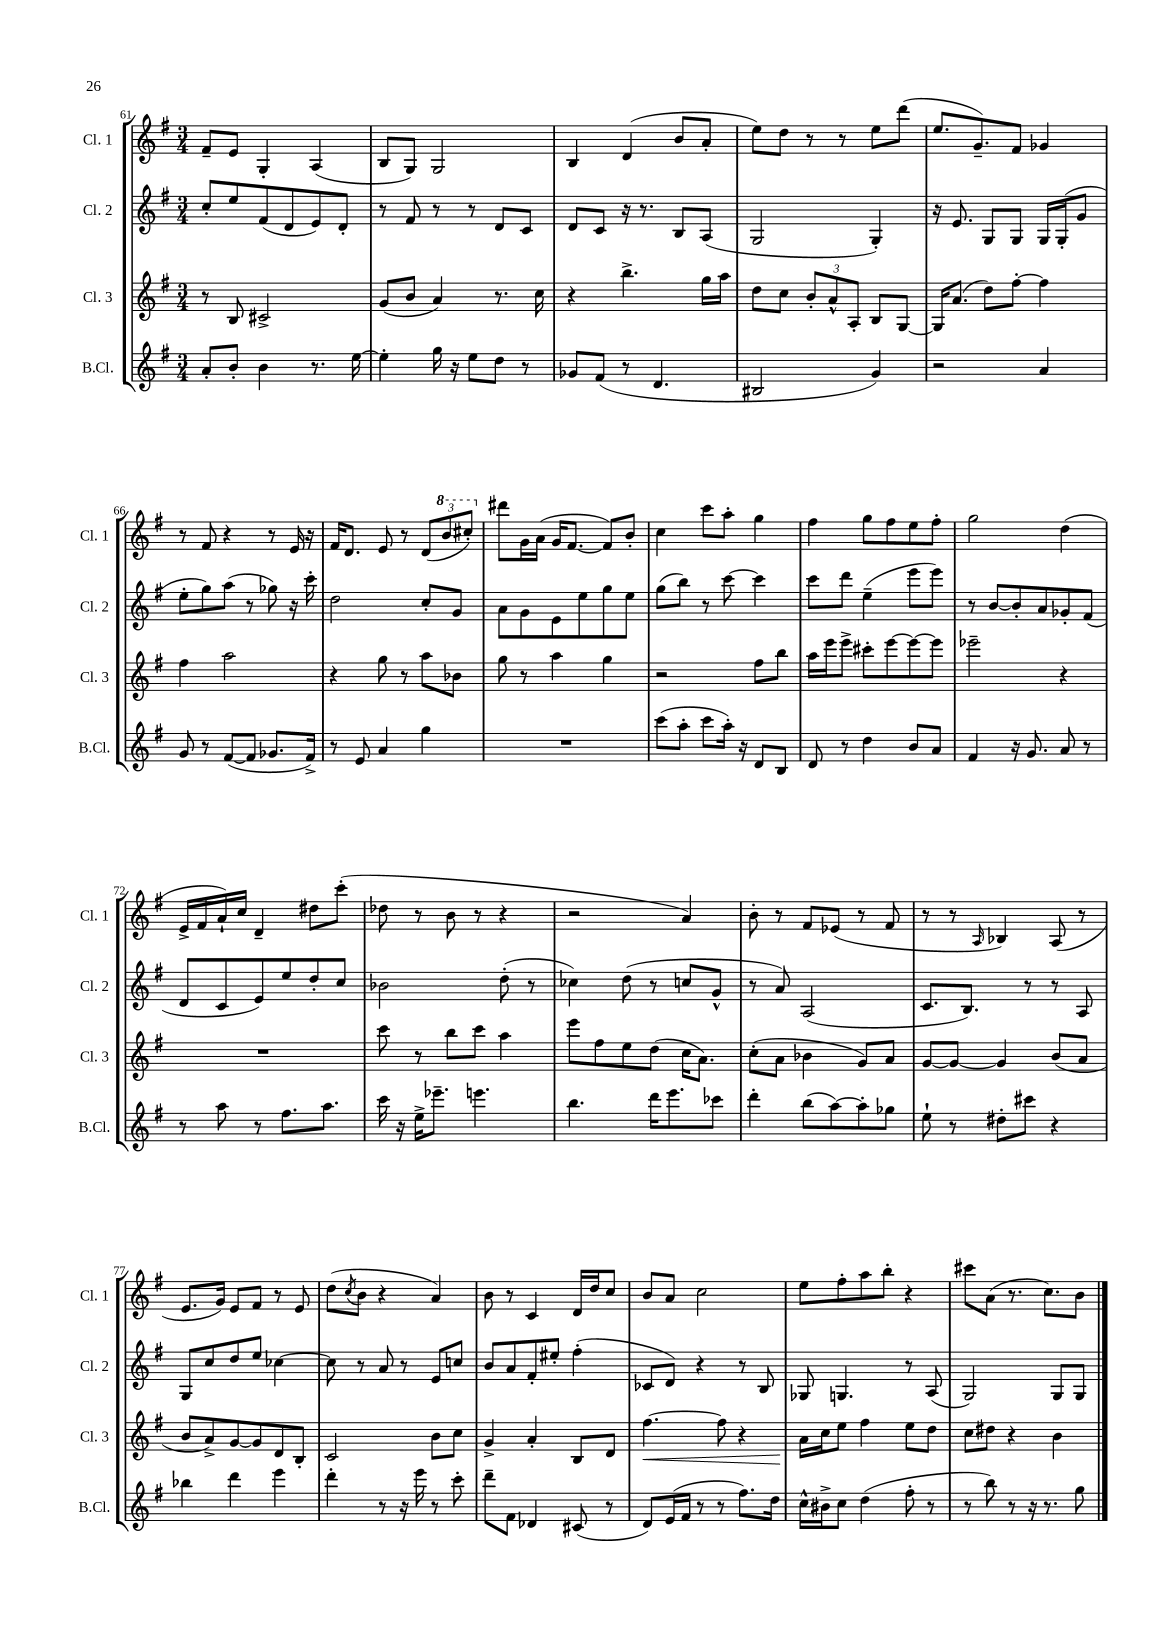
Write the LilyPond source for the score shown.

<<
\new StaffGroup <<
\new Staff = "s0" \with { instrumentName = "Cl. 1" shortInstrumentName = "Cl. 1" } {
    \clef treble \key g \major \numericTimeSignature \time 3/4
    fis'8-- e'8 g4-. a4( |
    b8 g8) g2 |
    b4 d'4( b'8 a'8-. |
    e''8) d''8 r8 r8 e''8 d'''8( |
    e''8. g'8.--) fis'8 ges'4 |
    r8 fis'8 r4 r8 e'16 r16 |
    fis'16 d'8. e'8 r8 \tuplet 3/2 { d'8( \ottava #1 b''8 cis'''8-.) \ottava #0 } |
    dis'''8 g'16 a'16( g'16 fis'8.~ fis'8) b'8-. |
    c''4 c'''8 a''8-. g''4 |
    fis''4 g''8 fis''8 e''8 fis''8-. |
    g''2 d''4( |
    e'16-> fis'16 a'16-!) c''16 d'4-- dis''8 c'''8-.( |
    des''8 r8 b'8 r8 r4 |
    r2 a'4) |
    b'8-. r8 fis'8 ees'8( r8 fis'8 |
    r8 r8 \grace { a16 } bes4) a8( r8 |
    e'8. g'16) e'8 fis'8 r8 e'8 |
    d''8( \acciaccatura { c''8 } b'8 r4 a'4) |
    b'8 r8 c'4 d'16 d''16 c''8 |
    b'8 a'8 c''2 |
    e''8 fis''8-. a''8 b''8-. r4 |
    cis'''8 a'8( r8. c''8.) b'8 \bar "|." |
}
\new Staff = "s1" \with { instrumentName = "Cl. 2" shortInstrumentName = "Cl. 2" } {
    \clef treble \key g \major \numericTimeSignature \time 3/4
    c''8-. e''8 fis'8( d'8 e'8) d'8-. |
    r8 fis'8 r8 r8 d'8 c'8 |
    d'8 c'8 r16 r8. b8 a8( |
    g2 g4-.) |
    r16 e'8. g8 g8 g16 g16-.( g'8 |
    e''8-. g''8) a''8( r8 ges''8) r16 c'''16-. |
    d''2 c''8-. g'8 |
    a'8 g'8 e'8 e''8 g''8 e''8 |
    g''8( b''8) r8 c'''8~ c'''4 |
    c'''8 d'''8 e''4--( e'''8 e'''8) |
    r8 b'8~ b'8-. a'8 ges'8-. fis'8( |
    d'8 c'8 e'8) e''8 d''8-. c''8 |
    bes'2 d''8-.( r8 |
    ces''4) d''8( r8 c''8 g'8-^ |
    r8 a'8) a2( |
    c'8. b8.) r8 r8 a8 |
    g8 c''8 d''8 e''8 ces''4~ |
    ces''8 r8 a'8 r8 e'8 c''8 |
    b'8 a'8 fis'8-. eis''8-. fis''4-.( |
    ces'8 d'8) r4 r8 b8 |
    ges8 g4. r8 a8( |
    g2) g8 g8 \bar "|." |
}
\new Staff = "s2" \with { instrumentName = "Cl. 3" shortInstrumentName = "Cl. 3" } {
    \clef treble \key g \major \numericTimeSignature \time 3/4
    r8 b8 cis'2-> |
    g'8( b'8 a'4) r8. c''16 |
    r4 b''4.-> g''16 a''16 |
    d''8 c''8 \tuplet 3/2 { b'8-. a'8-^ a8-. } b8 g8~ |
    g16 a'8.( d''8) fis''8~-. fis''4 |
    fis''4 a''2 |
    r4 g''8 r8 a''8 bes'8 |
    g''8 r8 a''4 g''4 |
    r2 fis''8 b''8 |
    a''16 e'''16 e'''8-> cis'''8-. e'''8~ e'''8~ e'''8 |
    ees'''2-- r4 |
    R2. |
    c'''8 r8 b''8 c'''8 a''4 |
    e'''8 fis''8 e''8 d''8( c''16 a'8.) |
    c''8-.( a'8 bes'4 g'8) a'8 |
    g'8~ g'8~ g'4 b'8( a'8 |
    b'8 a'8->) g'8~ g'8 d'8 b8-. |
    c'2 b'8 c''8 |
    g'4-> a'4-. b8 d'8 |
    fis''4.~\< fis''8 r4 |
    a'16\! c''16 e''8 fis''4 e''8 d''8 |
    c''8 dis''8 r4 b'4 \bar "|." |
}
\new Staff = "s3" \with { instrumentName = "B.Cl." shortInstrumentName = "B.Cl." } {
    \clef treble \key g \major \numericTimeSignature \time 3/4
    a'8-. b'8-. b'4 r8. e''16~ |
    e''4-. g''16 r16 e''8 d''8 r8 |
    ges'8 fis'8( r8 d'4. |
    bis2 g'4) |
    r2 a'4 |
    g'8 r8 fis'8~( fis'8 ges'8. fis'16->) |
    r8 e'8 a'4 g''4 |
    R2. |
    c'''8( a''8-. c'''8 a''16-.) r16 d'8 b8 |
    d'8 r8 d''4 b'8 a'8 |
    fis'4 r16 g'8. a'8 r8 |
    r8 a''8 r8 fis''8. a''8. |
    c'''16 r16 e''16-> ees'''8.-- e'''4. |
    b''4. d'''16 e'''8. ces'''8 |
    d'''4-. b''8( a''8~) a''8-. ges''8 |
    e''8-! r8 dis''8-. cis'''8 r4 |
    bes''4 d'''4 e'''4 |
    d'''4-. r8 r16 e'''16 r8 c'''8-. |
    d'''8-- fis'8 des'4 cis'8( r8 |
    d'8) e'16( fis'16 r8 r8 fis''8.) d''16 |
    c''16-^ bis'16-> c''8 d''4( fis''8-. r8 |
    r8 b''8) r8 r16 r8. g''8 \bar "|." |
}
>>
>>
\layout { \context { \Score currentBarNumber = #61 } }
